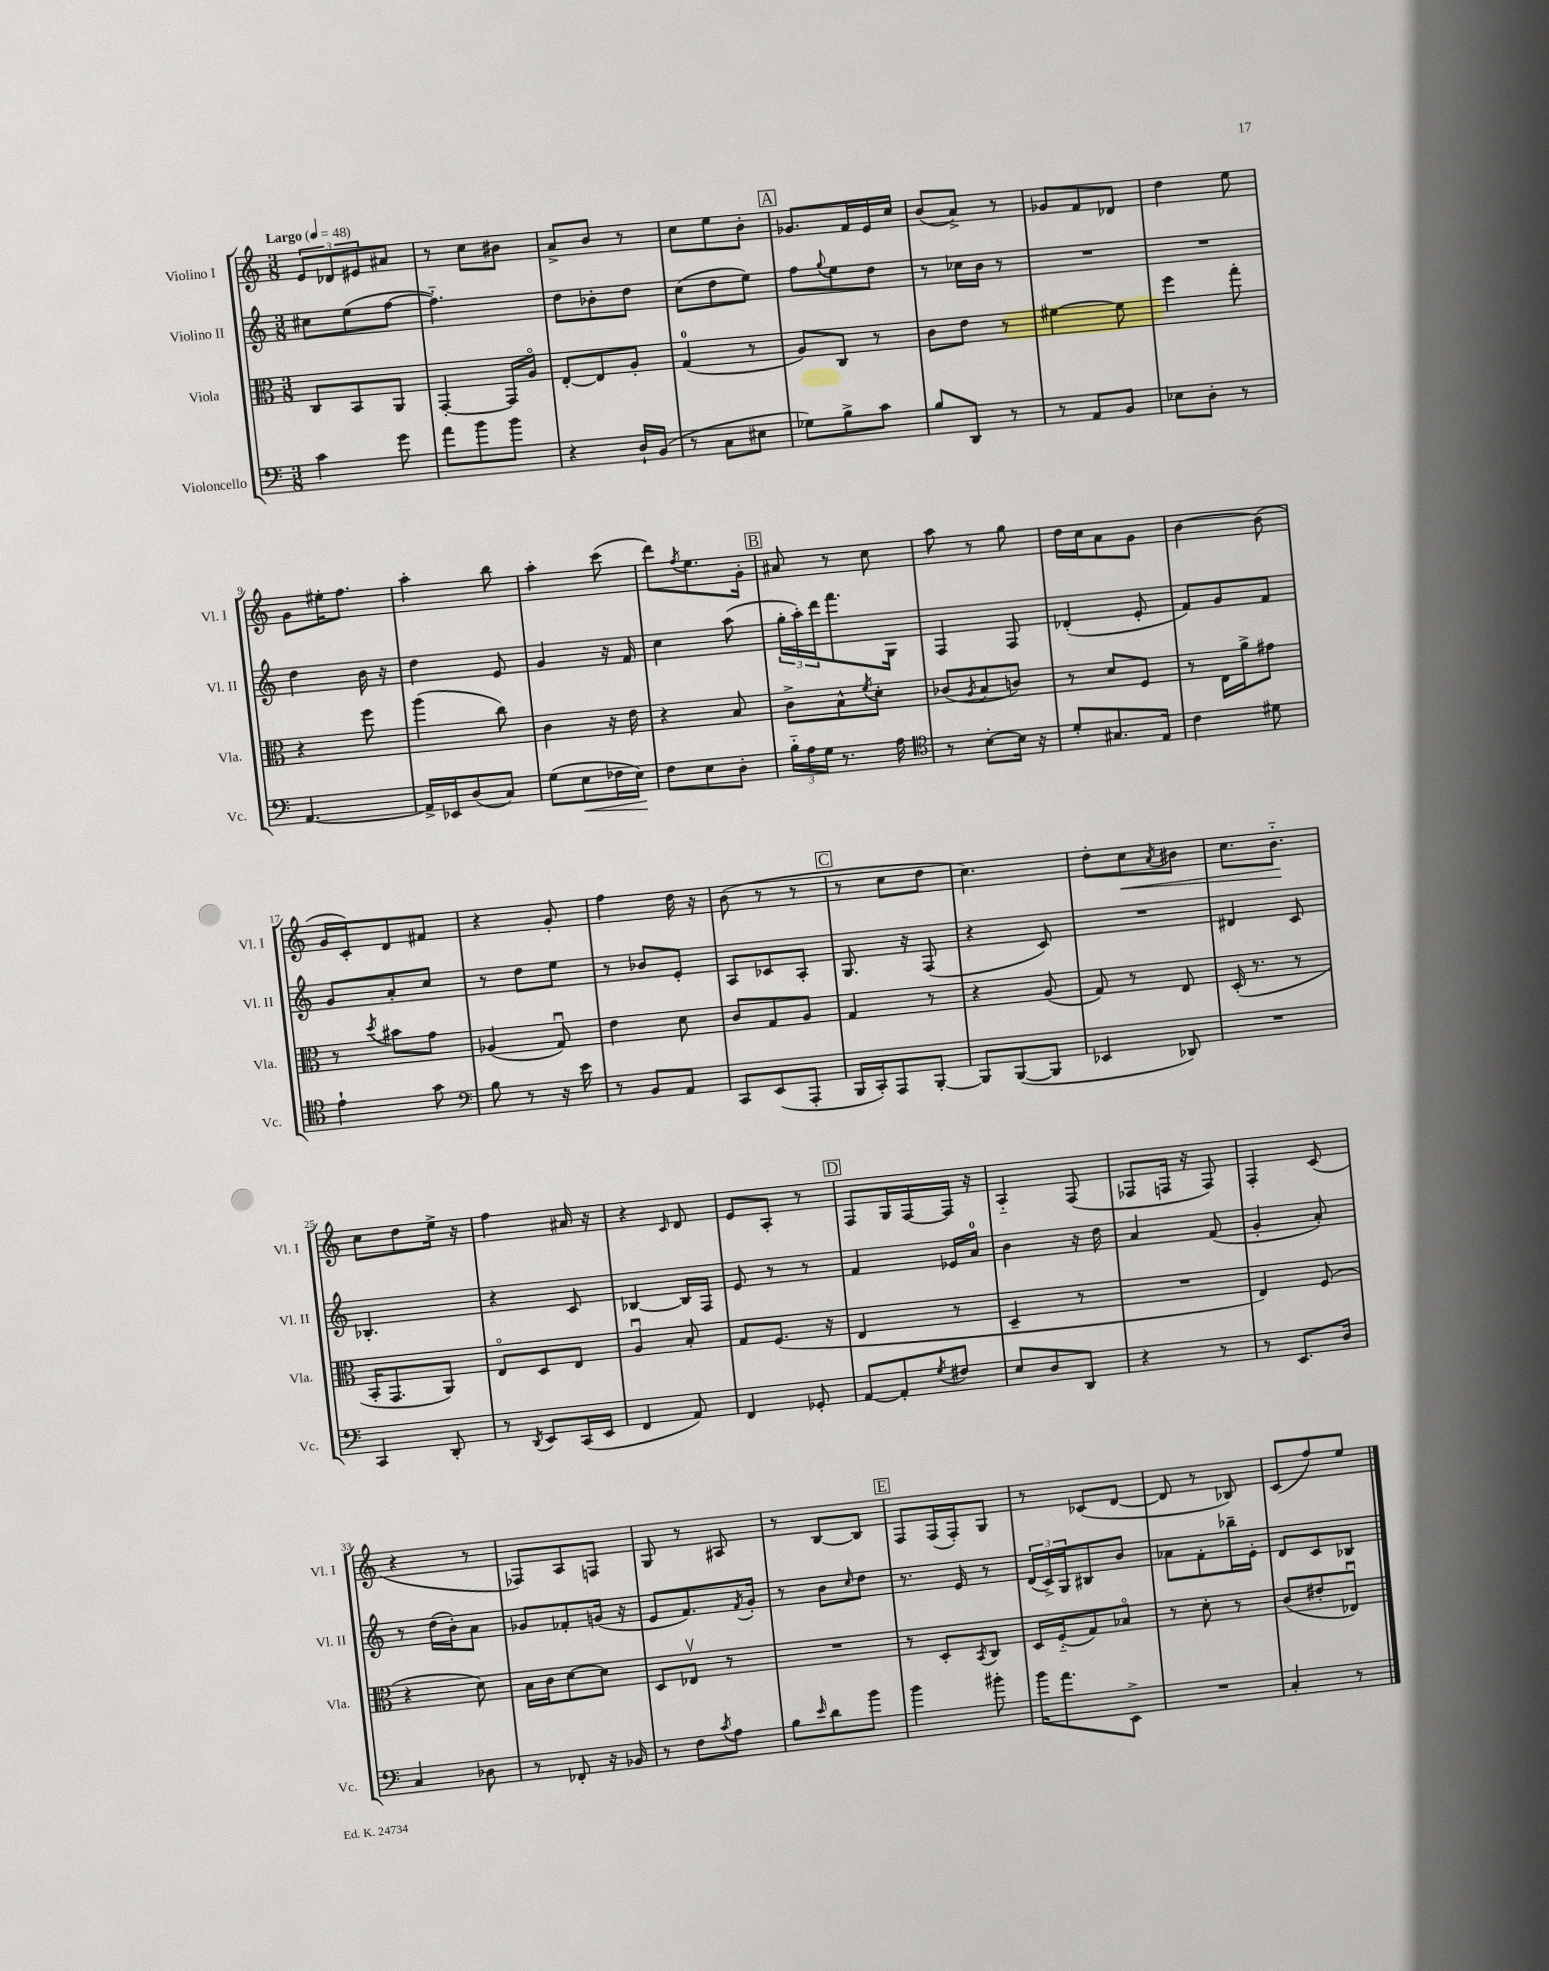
<<
\new StaffGroup <<
\new Staff = "s0" \with { instrumentName = "Violino I" shortInstrumentName = "Vl. I" } {
    \clef treble \key c \major \numericTimeSignature \time 3/8 \tempo "Largo" 4 = 48
    \tuplet 3/2 { e'8 des'8 eis'8 } ais'8 |
    r8 c''8 bis'8 |
    a'8-> b'8 r8 |
    c''8 e''8 b'8-. |
    \mark \markup { \box "A" } ges'8. f'16 e'16 c''16 |
    b'8( a'8->) r8 |
    ges'8 f'8 des'8 |
    d''4 e''8 |
    g'8 eis''16-. f''8. |
    a''4-. b''8 |
    a''4-. c'''8( |
    d'''8) \acciaccatura { f''8 } e''8. g'16-. |
    \mark \markup { \box "B" } ais'8 r8 c''8 |
    a''8 r8 g''8 |
    d''16 c''16 a'8 g'8 |
    b'4~ b'8( |
    g'16 c'16-.) d'8 fis'8 |
    r4 g'8-. |
    f''4 d''16 r16 |
    b'8( r8 r8 |
    \mark \markup { \box "C" } r8 c''8 d''8 |
    c''4.) |
    d''8-. c''8\< \acciaccatura { a'8 } bis'8 |
    c''8. b'8.-_\! |
    c''8 d''8 e''16-> r16 |
    f''4 ais'16 r16 |
    r4 \grace { c'16 } d'8 |
    e'8 a8-. r8 |
    \mark \markup { \box "D" } f8 g16 f16~ f16 r16 |
    a4-_ f8( |
    fes8 f16 r16 f8) |
    f4-. c'8( |
    r4 r8 |
    fes8) a8 f8 |
    g8 r8 ais8 |
    r8 b8~ b8 |
    \mark \markup { \box "E" } f8 f16( f16-.) g8 |
    r8 ces'8( d'8~ |
    d'8 r8 bes8) |
    c'8( f''8) e''8 \bar "|." |
}
\new Staff = "s1" \with { instrumentName = "Violino II" shortInstrumentName = "Vl. II" } {
    \clef treble \key c \major \numericTimeSignature \time 3/8
    cis''8 e''8( f''8~ |
    f''4.-_) |
    d''8 bes'8-. d''8 |
    c''8( d''8 e''8) |
    \mark \markup { \box "A" } f''8 \appoggiatura { g''8 } e''8 d''8 |
    r8 ces''16 b'16 r8 |
    R4. |
    R4. |
    d''4 b'16 r16 |
    d''4 e'8 |
    g'4 r16 f'16 |
    c''4 a''8( |
    \mark \markup { \box "B" } \tuplet 3/2 { g''16-. a''16-.) d'''16 } f'''8. g16 |
    f4 f8 |
    des'4-.( e'8-. |
    f'8) g'8 f'8 |
    g'8 a'8-. c''8 |
    r8 d''8 e''8 |
    r8 bes'8 e'8-. |
    a8 ces'8 a8-. |
    \mark \markup { \box "C" } g8. r16 f8( |
    r4 c'8) |
    R4. |
    dis'4 c'8 |
    bes4.-. |
    r4 c'8 |
    bes4~ bes16 f16 |
    e'8 r8 r8 |
    \mark \markup { \box "D" } f'4 ees'16 a'16-0 |
    b'4 r16 d''16 |
    a'4 f'8( |
    g'4-. a'8-.) |
    r8 d''16( b'16-.) a'8 |
    ges'8 fes'8-. g'16( r16 |
    e'8 f'8.) \acciaccatura { f'8 } g'16-. |
    r8 b'8 \grace { c''16 } d''8 |
    \mark \markup { \box "E" } r8. e'16 r8 |
    \tuplet 3/2 { d'16( c'16->) g16 } bis8 b'8 |
    aes'8 f'8-. bes''16-- e'16-. |
    d'8 c'8 bes8 \bar "|." |
}
\new Staff = "s2" \with { instrumentName = "Viola" shortInstrumentName = "Vla." } {
    \clef alto \key c \major \numericTimeSignature \time 3/8
    c8 b,8 a,8 |
    g,4~-. g,16 a16\flageolet |
    e8~-. e8 a8-. |
    g4-0( r8 |
    \mark \markup { \box "A" } a8) c8 r8 |
    c'8 e'8 r8 |
    fis'4~ fis'8 |
    f''4 g''8-. |
    r4 f''8 |
    a''4( c''8) |
    c'4 r16 e'16 |
    r4 b8 |
    \mark \markup { \box "B" } c'8-> b8-^ \acciaccatura { f'8 } d'8-. |
    ces'8( \acciaccatura { a8 } b8 c'8) |
    r8 d'8 f8 |
    r8 e16 a'16-> gis'8 |
    r8 \acciaccatura { d''8 } bis'8 g'8 |
    aes4( g8\downbow) |
    e'4 d'8 |
    c'8 g8 a8 |
    \mark \markup { \box "C" } g4 r8 |
    r4 a8( |
    g8) r8 e8 |
    d16-.( r8. r8 |
    b,16-. g,8. a,8) |
    e8\flageolet d8 e8 |
    a4\downbow b8-. |
    g8 f8.( r16 |
    \mark \markup { \box "D" } e4 r8 |
    d4-- r8 |
    R4. |
    e4) f8( |
    r4 d'8) |
    b16 c'16 d'8~ d'8 |
    d8 ees8\upbow r8 |
    R4. |
    \mark \markup { \box "E" } r8 d8-. \acciaccatura { b,8 } c8 |
    d16 f16-_( g8) bes8\flageolet |
    r8 d'8-. r8 |
    c'8( eis'8-. ees8\downbow) \bar "|." |
}
\new Staff = "s3" \with { instrumentName = "Violoncello" shortInstrumentName = "Vc." } {
    \clef bass \key c \major \numericTimeSignature \time 3/8
    c'4 g'8 |
    a'8 b'8 b'8 |
    r4 d16-! b,16( |
    r8 c8 eis8 |
    \mark \markup { \box "A" } ges8) b8-> c'8 |
    b8 d,8 r8 |
    r8 a,8 b,8 |
    ees8 d8-. r8 |
    a,4.~ |
    a,16-> ees,16 d8( c8) |
    g8( e8\< fes16 e16\!) |
    f8 e8 d8-. |
    \mark \markup { \box "B" } \tuplet 3/2 { b16-_ a16 g16 } r8. a16 |
    \clef tenor r8 b8~-. b16 r16 |
    d'8-. gis8. e16 |
    c'4 dis'8 |
    e'4-! g'8 |
    \clef bass b8 r8 r16 e'16 |
    r8 b,8 a,8 |
    c,8 e,8( a,,8-. |
    \mark \markup { \box "C" } b,,16 c,16-.) a,,8 b,,8~-. |
    b,,8 b,,8~( b,,8 |
    ees,4 des,8) |
    R4. |
    c,4 d,8-. |
    r8 \acciaccatura { d,8 } e,8 c,16( e,16 |
    f,4 a,8) |
    f,4 ges,8-. |
    \mark \markup { \box "D" } a,8~ a,8-. \acciaccatura { g8 } fis8 |
    e8 d8 d,8 |
    r4 r8 |
    r8 e,8. d16 |
    c4 des8 |
    r8 fes,8-. r16 bes,16 |
    r8 f8 \acciaccatura { c'8 } a8 |
    b8 \grace { e'16 } d'8 b'8 |
    \mark \markup { \box "E" } b'4 bis'8-. |
    b'16 a'8. e,8-> |
    R4. |
    c4-. r8 \bar "|." |
}
>>
>>
